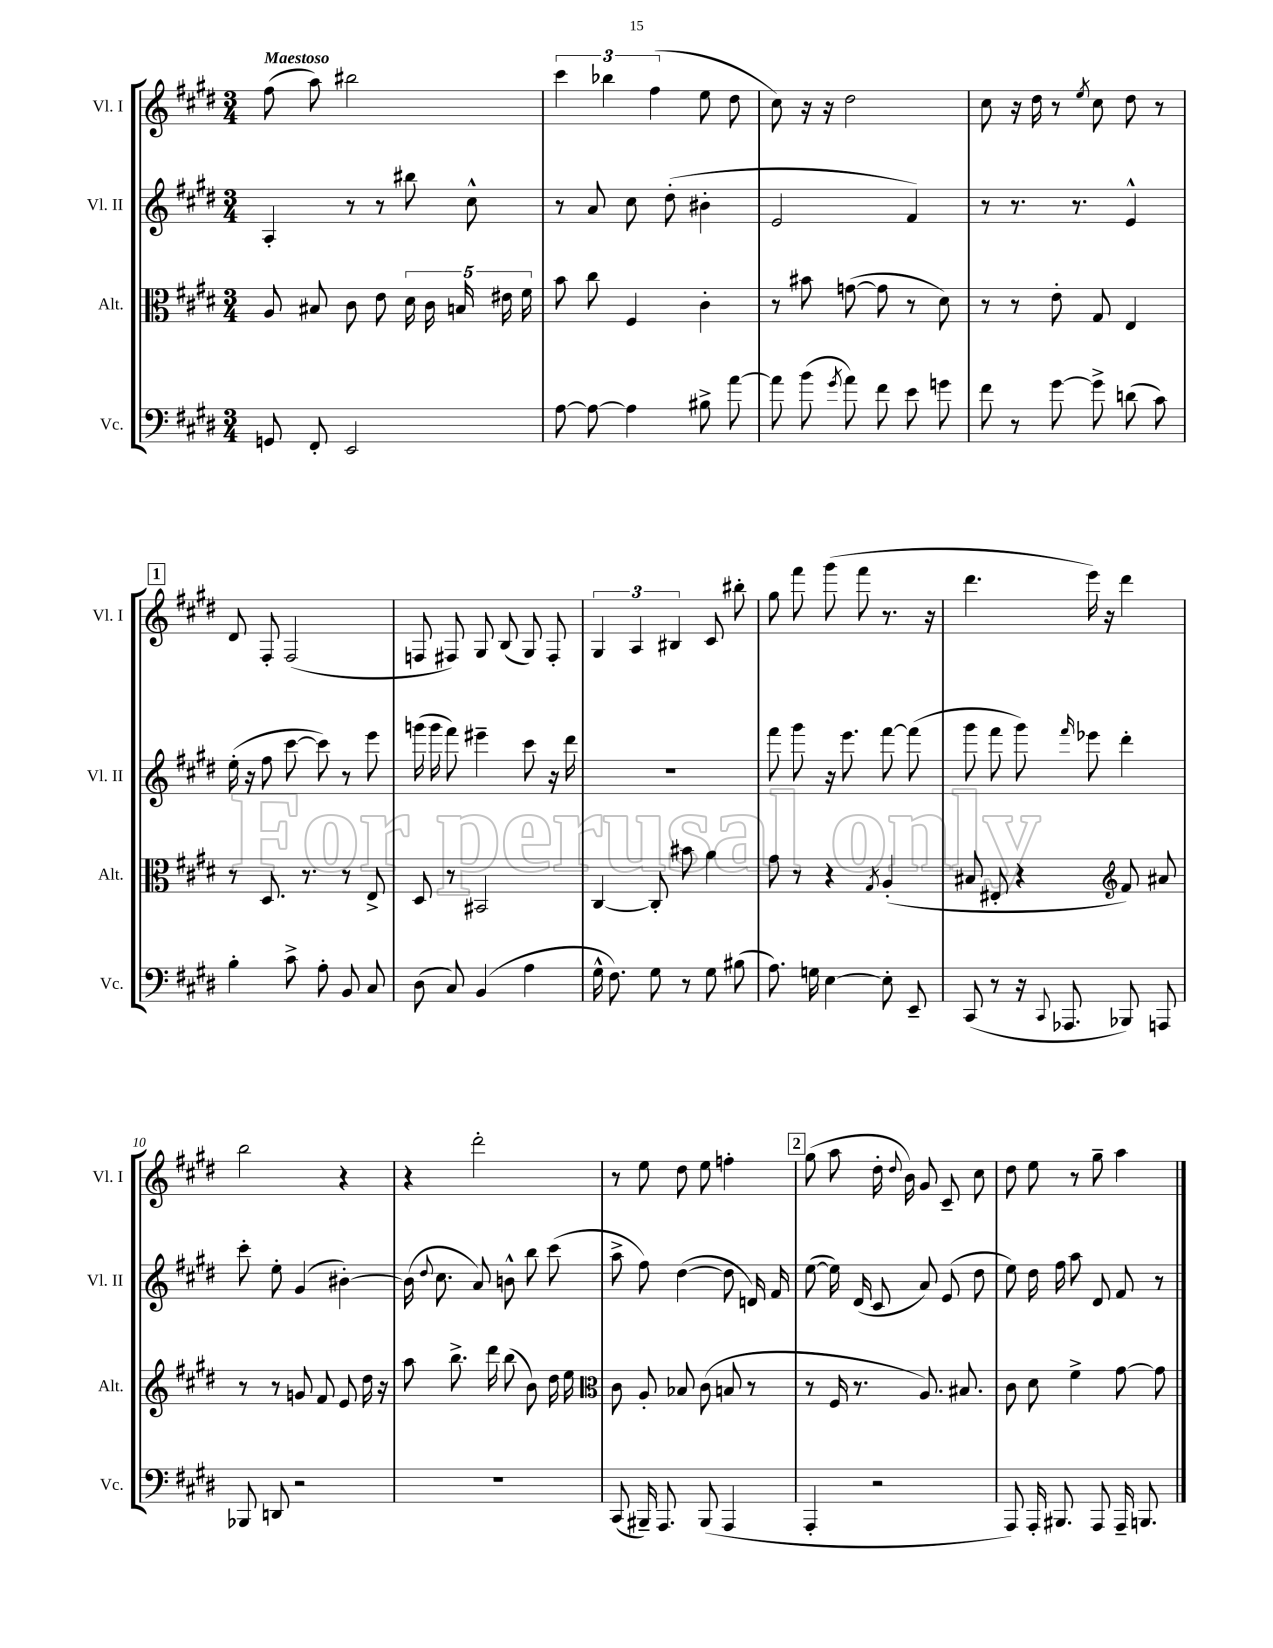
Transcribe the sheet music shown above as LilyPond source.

<<
\new StaffGroup <<
\new Staff = "s0" \with { instrumentName = "Vl. I" shortInstrumentName = "Vl. I" } {
    \clef treble \key e \major \numericTimeSignature \time 3/4 \tempo "Maestoso"
    \autoBeamOff fis''8( a''8) bis''2 |
    \tuplet 3/2 { cis'''4 bes''4 fis''4( } e''8 dis''8 |
    cis''8) r16 r16 dis''2 |
    cis''8 r16 dis''16 r8 \acciaccatura { e''8 } cis''8 dis''8 r8 |
    \mark \markup { \box "1" } dis'8 fis8-. fis2( |
    f8 fis8) gis8 b8( gis8) fis8-. |
    \tuplet 3/2 { gis4 a4 bis4 } cis'8 bis''8-. |
    gis''8 fis'''8 gis'''8( fis'''8 r8. r16 |
    dis'''4. e'''16) r16 dis'''4 |
    b''2 r4 |
    r4 dis'''2-. |
    r8 e''8 dis''8 e''8 f''4-. |
    \mark \markup { \box "2" } gis''8( a''8 dis''16-. \appoggiatura { dis''8 } b'16) gis'8 cis'8-- cis''8 |
    dis''8 e''8 r8 gis''8-- a''4 \bar "|." |
}
\new Staff = "s1" \with { instrumentName = "Vl. II" shortInstrumentName = "Vl. II" } {
    \clef treble \key e \major \numericTimeSignature \time 3/4
    \autoBeamOff a4-. r8 r8 bis''8 cis''8-^ |
    r8 a'8 cis''8 dis''8-.( bis'4-. |
    e'2 fis'4) |
    r8 r8. r8. e'4-^ |
    \mark \markup { \box "1" } e''16-.( r16 fis''8 cis'''8~ cis'''8) r8 e'''8 |
    g'''16( g'''16 fis'''8) eis'''4-- cis'''8 r16 dis'''16 |
    R2. |
    fis'''8 gis'''8 r16 e'''8. fis'''8~ fis'''8( |
    gis'''8 fis'''8 gis'''8) \grace { fis'''16 } ees'''8 dis'''4-. |
    cis'''8-. e''8-. gis'4( bis'4~-.) |
    bis'16( \appoggiatura { dis''8 } cis''8. a'8) b'8-^ b''8 cis'''8( |
    a''8-> fis''8) dis''4~( dis''8 d'16) fis'16 |
    \mark \markup { \box "2" } e''8~( e''16) dis'16( cis'8 a'8) e'8( dis''8 |
    e''8) dis''16 fis''16 a''8 dis'8 fis'8 r8 \bar "|." |
}
\new Staff = "s2" \with { instrumentName = "Alt." shortInstrumentName = "Alt." } {
    \clef alto \key e \major \numericTimeSignature \time 3/4
    \autoBeamOff a8 bis8 cis'8 e'8 \tuplet 5/4 { dis'16 cis'16 b16 eis'16 fis'16 } |
    b'8 cis''8 fis4 cis'4-. |
    r8 bis'8 g'8~( g'8 r8 dis'8) |
    r8 r8 e'8-. gis8 e4 |
    \mark \markup { \box "1" } r8 dis8. r8. r8 e8-> |
    dis8 r8 bis,2 |
    cis4~ cis8-. bis'8 a'4 |
    gis'8 r8 r4 \acciaccatura { gis8 } a4-.( |
    bis8 eis8-. r4 \clef treble fis'8) ais'8 |
    r8 r8 g'8 fis'8 e'8 dis''16 r16 |
    a''8 b''8.-> dis'''16 b''8( b'8) dis''16 e''16 |
    \clef alto cis'8 a8-. bes8 cis'8( b8 r8 |
    \mark \markup { \box "2" } r8 fis16 r8. a8.) bis8. |
    cis'8 dis'8 fis'4-> gis'8~ gis'8 \bar "|." |
}
\new Staff = "s3" \with { instrumentName = "Vc." shortInstrumentName = "Vc." } {
    \clef bass \key e \major \numericTimeSignature \time 3/4
    \autoBeamOff g,8 fis,8-. e,2 |
    a8~ a8~ a4 bis8-> a'8~ |
    a'8 b'8( \acciaccatura { gis'8 } a'8) fis'8 e'8 g'8 |
    fis'8 r8 gis'8~ gis'8-> d'8( cis'8) |
    \mark \markup { \box "1" } b4-. cis'8-> a8-. b,8 cis8 |
    dis8( cis8) b,4( a4 |
    gis16-^ fis8.) gis8 r8 gis8 bis8( |
    a8.) g16 e4~ e8-. e,8-- |
    cis,8( r8 r16 \appoggiatura { cis,8 } aes,,8. bes,,8) a,,8 |
    bes,,8 d,8 r2 |
    R2. |
    cis,8( bis,,16--) a,,8. bis,,8( a,,4 |
    \mark \markup { \box "2" } a,,4-. r2 |
    a,,8) a,,16-. bis,,8. a,,8 a,,16-- b,,8. \bar "|." |
}
>>
>>
